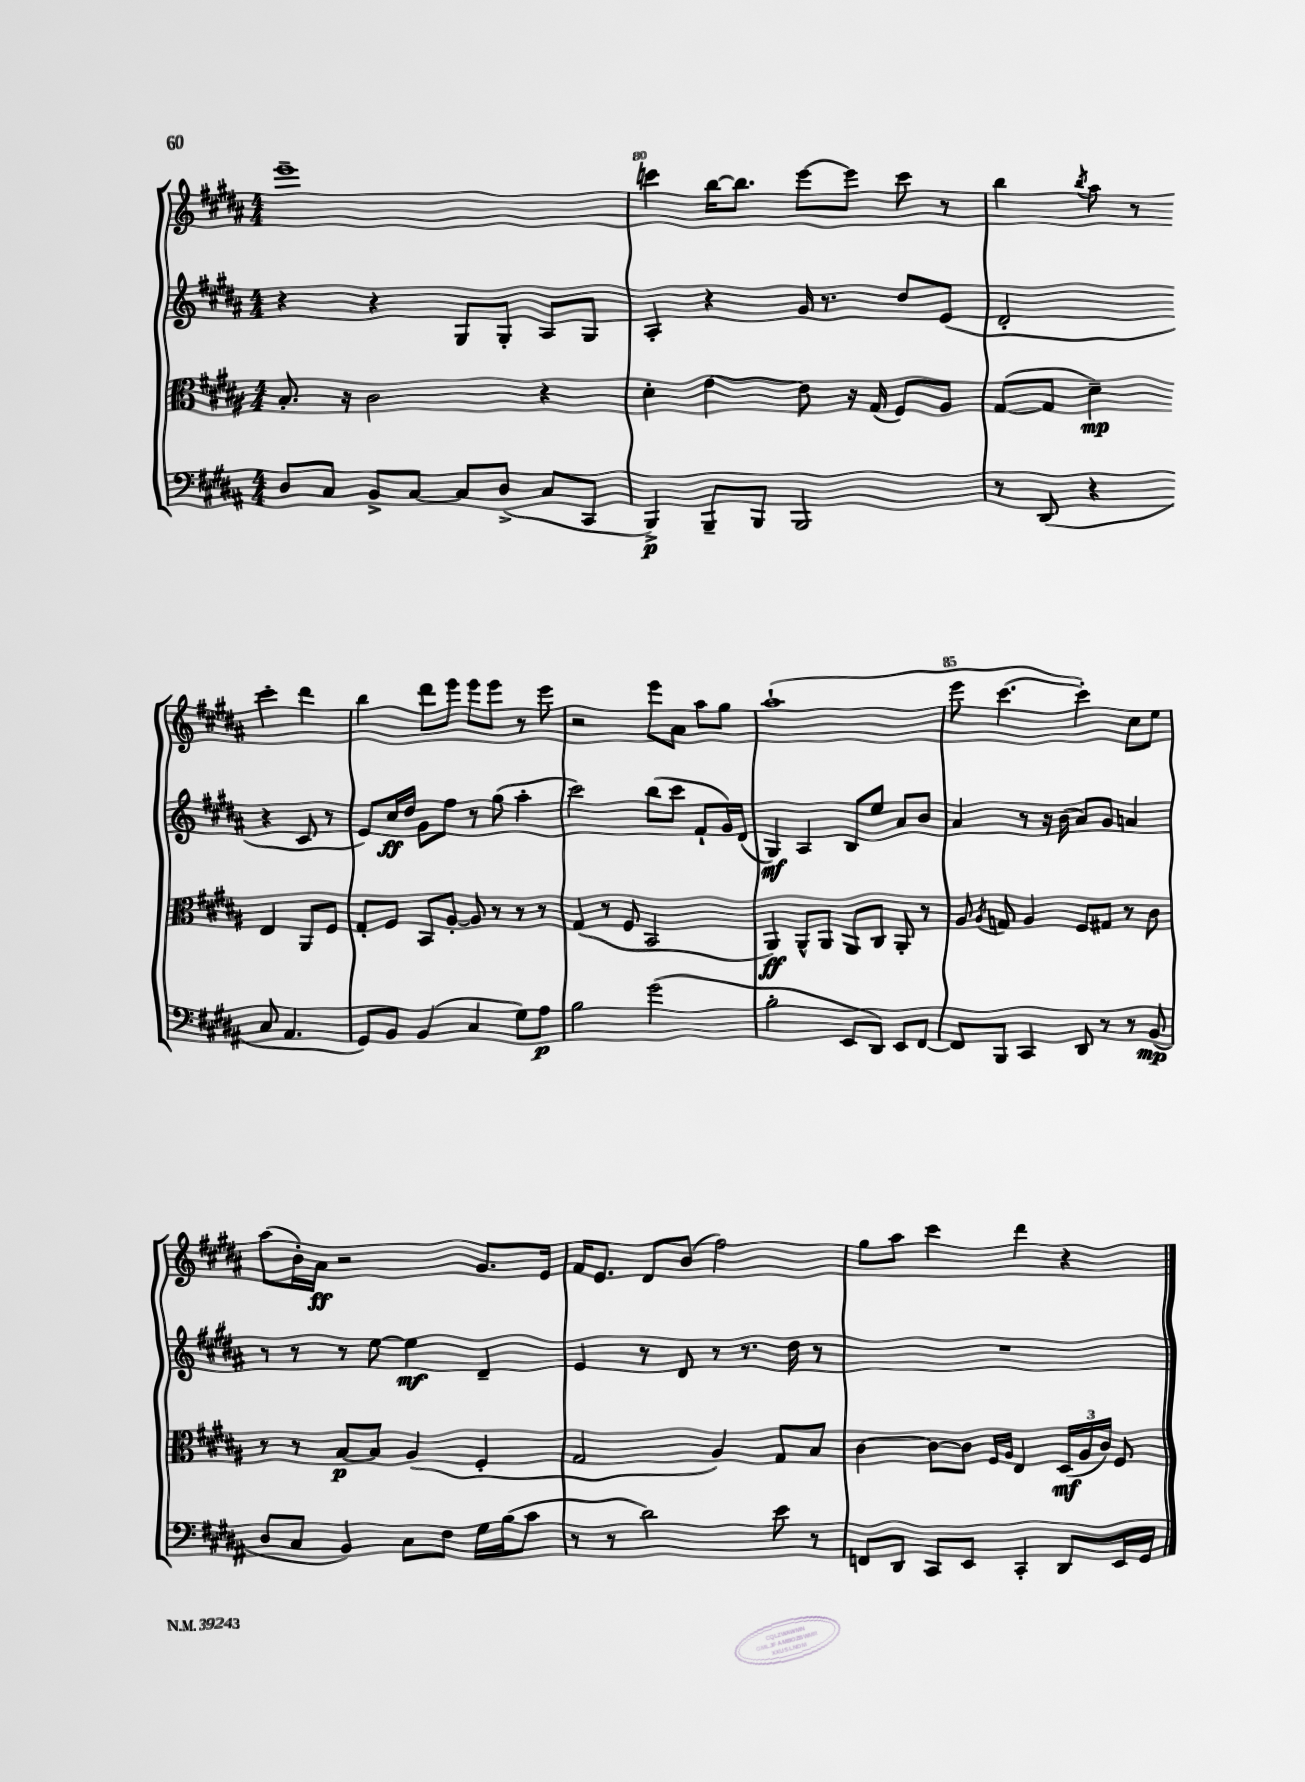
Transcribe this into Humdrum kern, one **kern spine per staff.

**kern	**dynam	**kern	**dynam	**kern	**dynam	**kern	**dynam
*part4	*part4	*part3	*part3	*part2	*part2	*part1	*part1
*staff4	*staff4	*staff3	*staff3	*staff2	*staff2	*staff1	*staff1
*clefF4	*	*clefC3	*	*clefG2	*	*clefG2	*
*k[f#c#g#d#a#]	*	*k[f#c#g#d#a#]	*	*k[f#c#g#d#a#]	*	*k[f#c#g#d#a#]	*
*M4/4	*	*M4/4	*	*M4/4	*	*M4/4	*
=79	=79	=79	=79	=79	=79	=79	=79
8D#/L	.	8.B'/	.	4r	.	1eee~	.
8C#/J	.	.	.	.	.	.	.
.	.	16r	.	.	.	.	.
8BB^/L	.	2c#\	.	4r	.	.	.
[8C#/J	.	.	.	.	.	.	.
8C#/L]	.	.	.	8G#/L	.	.	.
(8D#^/J	.	.	.	8G#'/J	.	.	.
8C#/L	.	4r	.	8A#/L	.	.	.
8CC#/J	.	.	.	8G#/J	.	.	.
=80	=80	=80	=80	=80	=80	=80	=80
4BBB^/)	p	4d#'\	.	4A#'/	.	4cccn\	.
8BBB~/L	.	[4e\	.	4r	.	[16bb\KL	.
.	.	.	.	.	.	8.bb\J]	.
8BBB/J	.	.	.	.	.	.	.
2BBB/	.	8e\]	.	16g#/	.	[8eee\L	.
.	.	.	.	8.r	.	.	.
.	.	16r	.	.	.	8eee\J]	.
.	.	(16G#/	.	.	.	.	.
.	.	8F#/L)	.	8dd#/L	.	8ccc\	.
.	.	8A#/J	.	(8e/J	.	8r	.
=81	=81	=81	=81	=81	=81	=81	=81
8r	.	([8G#/L	.	2d#'/	.	4bb\	.
(8DD#/	.	8G#/J]	.	.	.	.	.
.	.	.	.	.	.	8qbb/	.
4r	.	4d#~\)	mp	.	.	8aa#\	.
.	.	.	.	.	.	8r	.
8C#/	.	4E/	.	4r	.	4ccc#'\	.
4.AA#/	.	.	.	.	.	.	.
.	.	8AA#/L	.	8c#/	.	4ddd#\	.
.	.	8F#/J	.	8r	.	.	.
!!LO:LB:g=z
=82	=82	=82	=82	=82	=82	=82	=82
8GG#/L)	.	8G#'/L	.	8e/L)	.	4bb\	.
8BB/J	.	8F#/J	.	16cc#/L	ff	.	.
.	.	.	.	16dd#/JJ	.	.	.
(4BB/	.	8BB/L	.	8g#\L	.	8ddd#\L	.
.	.	[8A#'/J	.	8ff#\J	.	8eee\J	.
4C#/	.	8A#/]	.	8r	.	8eee\L	.
.	.	8r	.	(8gg#\	.	8eee\J	.
8G#\L)	.	8r	.	4aa#'\	.	8r	.
8A#\J	p	8r	.	.	.	8eee\	.
=83	=83	=83	=83	=83	=83	=83	=83
2B\	.	(4G#/	.	2ccc#\)	.	2r	.
.	.	8r	.	.	.	.	.
.	.	8F#/	.	.	.	.	.
(2g#\	.	2BB/	.	(8bb\L	.	8eee\L	.
.	.	.	.	8ccc#\J	.	8a#\J	.
.	.	.	.	8f#`/L	.	8aa#\L	.
.	.	.	.	16g#/L)	.	8gg#\J	.
.	.	.	.	(16d#/JJ	.	.	.
=84	=84	=84	=84	=84	=84	=84	=84
2B'\	.	4AA#/)	ff	4G#/)	mf	(1aa#`	.
.	.	8AA#^^/L	.	4A#/	.	.	.
.	.	8AA#/J	.	.	.	.	.
8EE/L	.	8AA#/L	.	8B/L	.	.	.
8DD#/J)	.	8C#/J	.	8ee/J	.	.	.
8EE/L	.	8AA#'/	.	8a#/L	.	.	.
[8FF#/J	.	8r	.	8b/J	.	.	.
=85	=85	=85	=85	=85	=85	=85	=85
8FF#/L]	.	8A#/	.	4a#/	.	8eee\	.
.	.	8qA#/	.	.	.	.	.
8BBB/J	.	8Gn/	.	.	.	[4.ccc#\	.
4CC#/	.	4A#/	.	8r	.	.	.
.	.	.	.	16r	.	.	.
.	.	.	.	(16b\	.	.	.
8DD#/	.	8F#/L	.	8a#/L)	.	4ccc#'\])	.
8r	.	8G#X/J	.	8g#/J	.	.	.
8r	.	8r	.	4an/	.	8cc#\L	.
(8BB/	mp	8c#\	.	.	.	8ee\J	.
!!LO:LB:g=z
=86	=86	=86	=86	=86	=86	=86	=86
8D#/L	.	8r	.	8r	.	(8aa#\L	.
8C#/J	.	8r	.	8r	.	16b'\L)	.
.	.	.	.	.	.	16a#\JJ	ff
4BB/)	.	[8B/L	p	8r	.	2r	.
.	.	8B/J]	.	[8ee\	.	.	.
8C#\L	.	(4A#/	.	4ee\]	mf	.	.
8F#\J	.	.	.	.	.	.	.
16G#\LL	.	4F#'/	.	4d#~/	.	8.g#/L	.
(16B\J	.	.	.	.	.	.	.
8c#\J	.	.	.	.	.	.	.
.	.	.	.	.	.	16e/Jk	.
=87	=87	=87	=87	=87	=87	=87	=87
8r	.	2G#/	.	4e/	.	16f#/KL	.
.	.	.	.	.	.	8.e/J	.
8r	.	.	.	.	.	.	.
2d#\)	.	.	.	8r	.	8d#/L	.
.	.	.	.	8d#/	.	(8b/J	.
.	.	4A#/)	.	8r	.	2ff#\)	.
.	.	.	.	8.r	.	.	.
8e\	.	8G#/L	.	.	.	.	.
.	.	.	.	16dd#\	.	.	.
8r	.	8B/J	.	8r	.	.	.
=88	=88	=88	=88	=88	=88	=88	=88
8FFn/L	.	[4c#\	.	1r	.	8gg#\L	.
8DD#/J	.	.	.	.	.	8aa#\J	.
8CC#/L	.	8c#\L_	.	.	.	4ccc#\	.
8EE/J	.	8c#\J]	.	.	.	.	.
.	.	16qqF#/LL	.	.	.	.	.
.	.	16qqA#/JJ	.	.	.	.	.
4CC#'/	.	4E/	.	.	.	4ddd#\	.
8DD#/L	.	(24D#/LL	mf	.	.	4r	.
.	.	24A#/	.	.	.	.	.
.	.	24c#/JJ)	.	.	.	.	.
16EE/L	.	8F#/	.	.	.	.	.
16GG#/JJ	.	.	.	.	.	.	.
==	==	==	==	==	==	==	==
*-	*-	*-	*-	*-	*-	*-	*-
